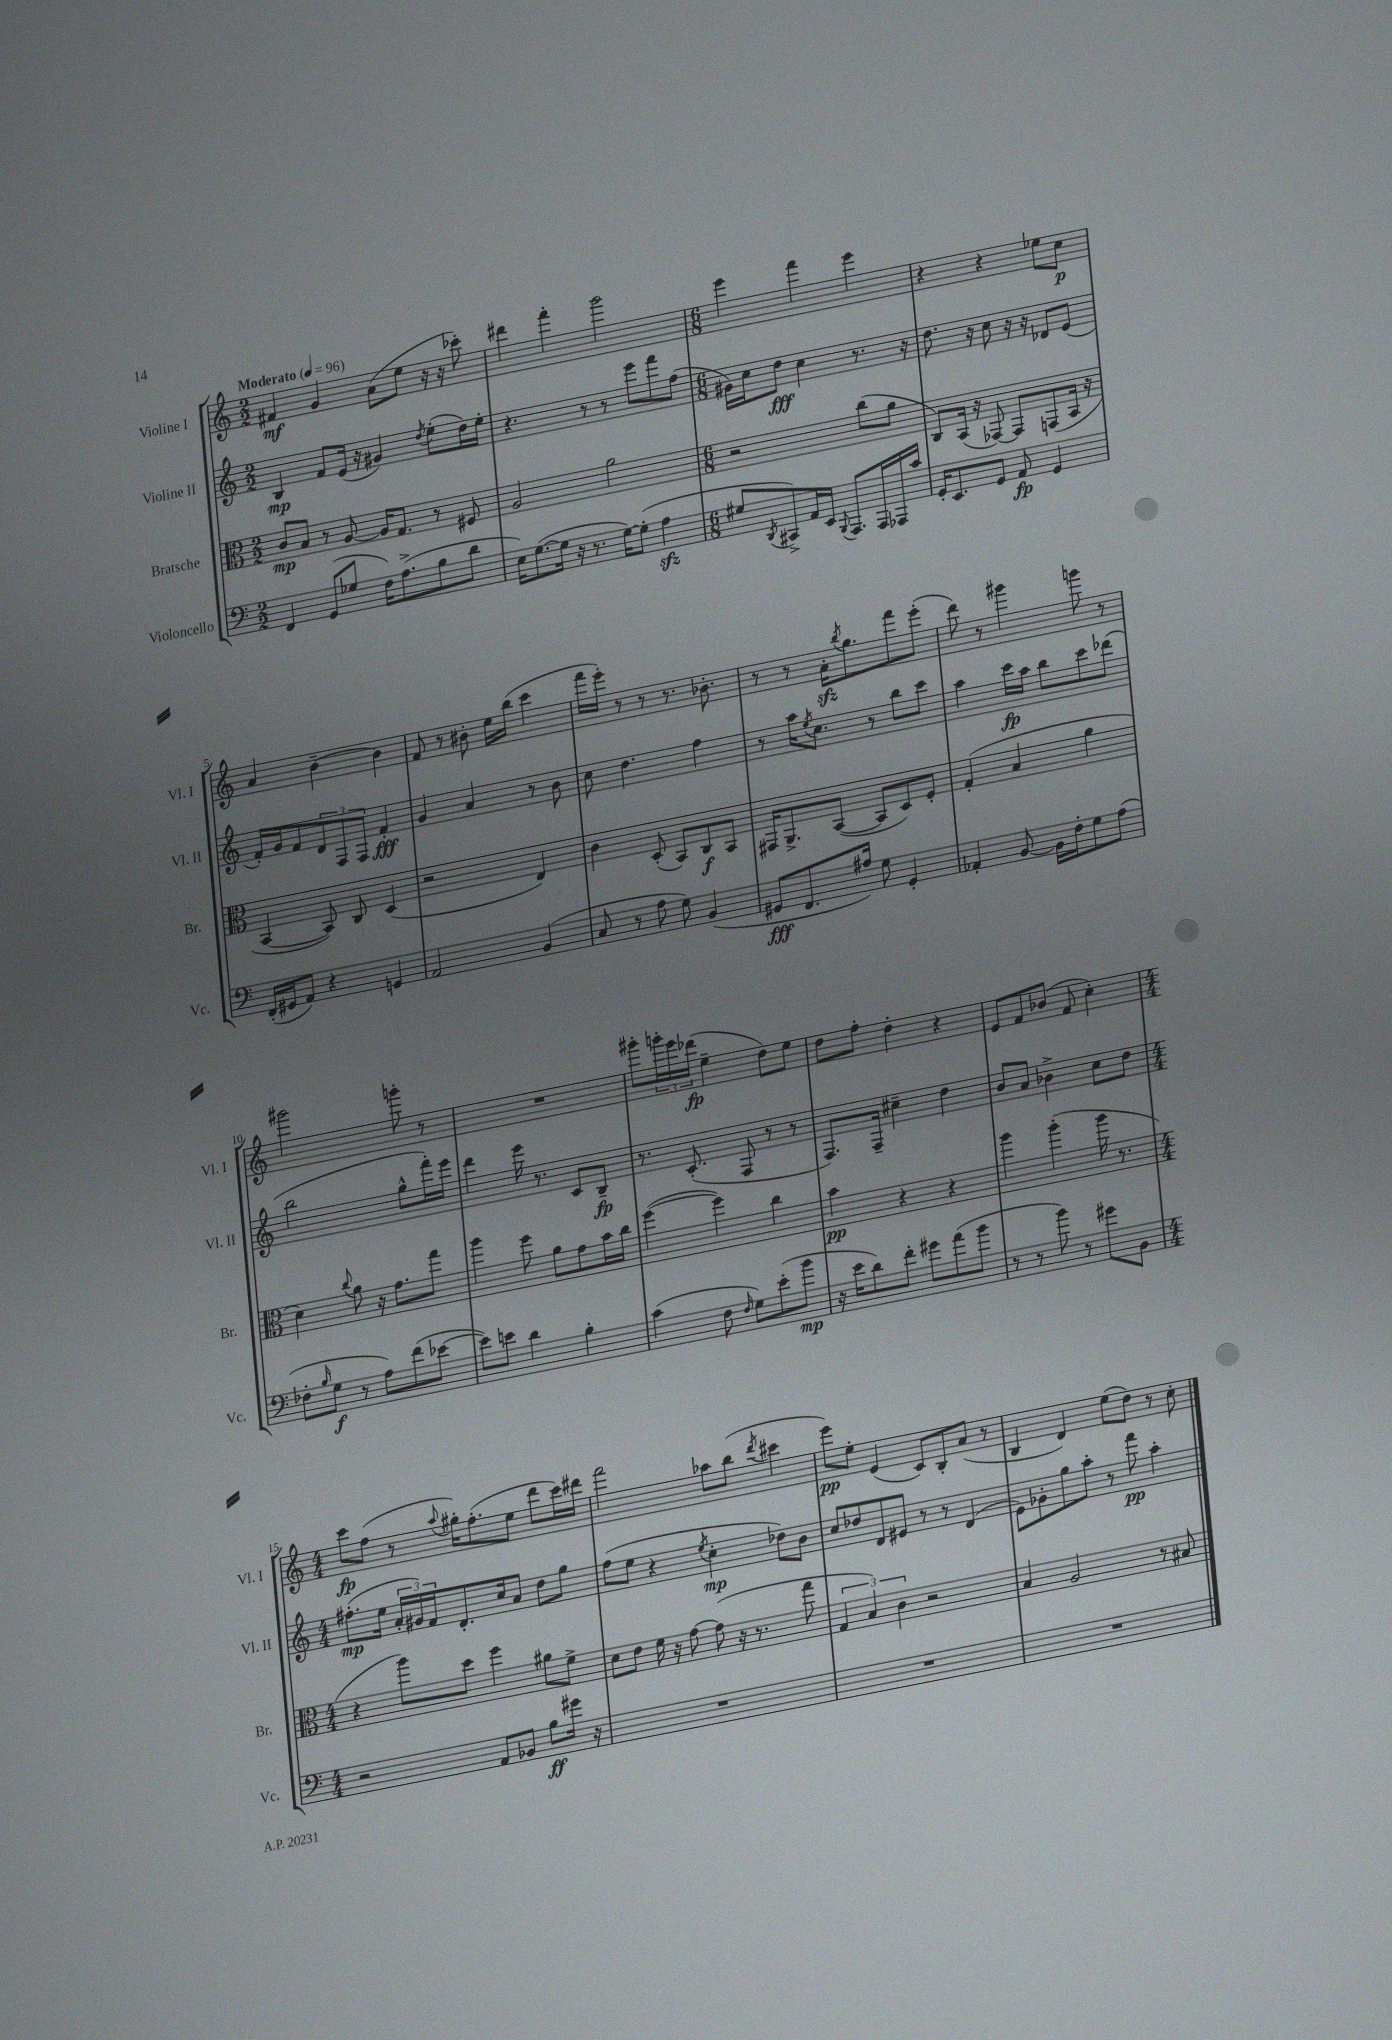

**kern	**dynam	**kern	**dynam	**kern	**dynam	**kern	**dynam
*part4	*part4	*part3	*part3	*part2	*part2	*part1	*part1
*staff4	*staff4	*staff3	*staff3	*staff2	*staff2	*staff1	*staff1
*I"Violoncello	*	*I"Bratsche	*	*I"Violine II	*	*I"Violine I	*
*I'Vc.	*	*I'Br.	*	*I'Vl. II	*	*I'Vl. I	*
*clefF4	*	*clefC3	*	*clefG2	*	*clefG2	*
*k[]	*	*k[]	*	*k[]	*	*k[]	*
*M2/2	*	*M2/2	*	*M2/2	*	*M2/2	*
*MM96	*	*MM96	*	*MM96	*	*MM96	*
=1	=1	=1	=1	=1	=1	=1	=1
!	!	!	!	!	!	!LO:TX:a:B:t=Moderato	!
4FF/	.	8c/L	mp	4B/	mp	4f#X/	mf
.	.	8B/J	.	.	.	.	.
(8GG/L	.	8r	.	8f/L	.	4g/	.
8G-X/J	.	[8A/	.	(16e/Jk	.	.	.
.	.	.	.	16r	.	.	.
16F\KL)	.	16A/KL]	.	4g#X/)	.	(8a\L	.
(8.A^\	.	8.G/J	.	.	.	.	.
.	.	.	.	.	.	8ee\J	.
.	.	.	.	8qdd/	.	.	.
8B\	.	8r	.	(8ee'\L	.	16r	.
.	.	.	.	.	.	16r	.
8d\J	.	8F#X/	.	16dd\L)	.	8ccc-X'\)	.
.	.	.	.	16ee'\JJ	.	.	.
=2	=2	=2	=2	=2	=2	=2	=2
16E\KL)	.	2A/	.	4.r	.	4ddd#X\	.
([8.G\	.	.	.	.	.	.	.
16G\Jk]	.	.	.	.	.	4fff'\	.
16r	.	.	.	.	.	.	.
8.r	.	.	.	8r	.	.	.
.	.	2a\	.	8r	.	2ggg\	.
[16G\KL)	.	.	.	.	.	.	.
(8G'\J]	.	.	.	8eee\L	.	.	.
4Azz\	.	.	.	8fff\	.	.	.
.	.	.	.	(8ff\J	.	.	.
=3	=3	=3	=3	=3	=3	=3	=3
*M6/8	*	*M6/8	*	*M6/8	*	*M6/8	*
8G#X/L	.	2r	.	16g#X\LL)	.	4eee\	.
.	.	.	.	16cc\J	.	.	.
8qDD/	.	.	.	.	.	.	.
8CC#X^/)	.	.	.	8dd\J	fff	.	.
16AA/L	.	.	.	4cc\	.	4fff\	.
16EE/JJ	.	.	.	.	.	.	.
8qqBBB/	.	.	.	.	.	.	.
8.AAA/L	.	.	.	.	.	.	.
.	.	(8cc\L	.	8.r	.	4eee\	.
16AAA/L	.	.	.	.	.	.	.
16AAA-X/	.	8a\J	.	.	.	.	.
16c/JJ	.	.	.	16r	.	.	.
=4	=4	=4	=4	=4	=4	=4	=4
16GG'/KL	.	8C/L)	.	8.dd\	.	4r	.
8.EE/	.	.	.	.	.	.	.
.	.	(16BB/Jk	.	.	.	.	.
.	.	16r	.	16r	.	.	.
8GG/J	.	[8GG-X/)	.	8cc\	.	4r	.
8AA/	fp	8GG-/L]	.	16r	.	.	.
.	.	.	.	16r	.	.	.
4GG/	.	(8GGn/	.	8d-X/L	.	8ee-X\L	.
.	.	16BB/Jk	.	(8e/J	.	8cc\J	p
.	.	16r	.	.	.	.	.
!!LO:LB:g=z
=5	=5	=5	=5	=5	=5	=5	=5
(16FF'/LL	.	[4BB/	.	16f'/LL)	.	4a/	.
16GG#X/J	.	.	.	16g/J	.	.	.
8AA/J)	.	.	.	8f/	.	.	.
4r	.	8BB/])	.	12d/	.	[4b~\	.
.	.	.	.	12F/	.	.	.
.	.	8C/	.	.	.	.	.
.	.	.	.	12F/J	.	.	.
4GGn/	.	(4D/	.	4f'/	fff	4b\]	.
=6	=6	=6	=6	=6	=6	=6	=6
2AA/	.	2r	.	4g/	.	8f/	.
.	.	.	.	.	.	8r	.
.	.	.	.	4a/	.	8b#X'\	.
.	.	.	.	.	.	16ee\LL	.
.	.	.	.	.	.	(16bb\JJ	.
(4BB/	.	4E/)	.	8r	.	4ccc\	.
.	.	.	.	8b\	.	.	.
=7	=7	=7	=7	=7	=7	=7	=7
8C/	.	4c\	.	8cc\	.	16fff\LL	.
.	.	.	.	.	.	16eee'\JJ)	.
8r	.	.	.	4.dd\	.	8r	.
8A\	.	(8D'/	.	.	.	8r	.
8G\)	.	8BB/L)	.	.	.	8.r	.
(4BB/	.	8C/	f	4ff\	.	.	.
.	.	.	.	.	.	8.b-X'\	.
.	.	8BB/J	.	.	.	.	.
=8	=8	=8	=8	=8	=8	=8	=8
8GG#X/L	fff	16GG#X/KL	.	8r	.	8r	.
.	.	8.AA^/	.	.	.	.	.
8.FF/	.	.	.	16aa\KL	.	8r	.
.	.	.	.	8qee/	.	.	.
.	.	.	.	8.cc\J	.	.	.
.	.	([8BB/J	.	.	.	16azz'\KL	.
.	.	.	.	.	.	8qbb/	.
16A#X/Jk)	.	.	.	.	.	8.gg\	.
8G\	.	8BB/L]	.	8r	.	.	.
4GG#'/	.	8D/)	.	8bb\L	.	8fff\	.
.	.	8F'/J	.	8ccc\J	.	(8eee'\J	.
=9	=9	=9	=9	=9	=9	=9	=9
4AA-X'/	.	(4G'/	.	4aa\	.	8ddd\)	.
.	.	.	.	.	.	8r	.
[8BB/	.	4B/	.	16ccc\LL	fp	4ggg#X\	.
.	.	.	.	16aa\JJ	.	.	.
16BB\LL]	.	.	.	8bb\L	.	.	.
16F'\J	.	.	.	.	.	.	.
8G\	.	4a\	.	8ccc\	.	8gggn\	.
(8A\J	.	.	.	(8ddd-X\J	.	8r	.
!!LO:LB:g=z
=10	=10	=10	=10	=10	=10	=10	=10
8F-X'\L	.	4d\)	.	2bb\	.	2ggg#X\	.
16qqB/	.	.	.	.	.	.	.
8G\J	f	.	.	.	.	.	.
.	.	8qqcc/	.	.	.	.	.
8r	.	8a\	.	.	.	.	.
8A\L)	.	16r	.	.	.	.	.
.	.	8.g\L	.	.	.	.	.
(8f\	.	.	.	8gg^^\L	.	8gggn'\	.
[8e-X\J	.	8gg\J	.	16fff'\L)	.	8r	.
.	.	.	.	16eee\JJ	.	.	.
=11	=11	=11	=11	=11	=11	=11	=11
8e-\L])	.	4aa\	.	4ddd\	.	2.r	.
8en\J	.	.	.	.	.	.	.
4d\	.	8ff\	.	16eee\	.	.	.
.	.	.	.	8.r	.	.	.
.	.	8a\L	.	.	.	.	.
4B'\	.	8g\	.	8c/L	.	.	.
.	.	16b\L	.	8B~/J	fp	.	.
.	.	16cc\JJ	.	.	.	.	.
=12	=12	=12	=12	=12	=12	=12	=12
(4c\	.	([4ff\	.	8.r	.	8ggg#X'\L	.
.	.	.	.	.	.	24gggn'\L	.
.	.	.	.	.	.	24eee\	.
.	.	.	.	(8.c'/	.	.	.
.	.	.	.	.	.	(24ddd-X\JJ	fp
8F\	.	4ff\])	.	.	.	4ee~\	.
16qqF/	.	.	.	.	.	.	.
8G\L)	.	.	.	8F/	.	.	.
(8e'\	.	4cc\	.	8r	.	8dd\L)	.
8b\J	mp	.	.	8r	.	8ee\J	.
=13	=13	=13	=13	=13	=13	=13	=13
16r	.	4b\	pp	8.F/L)	.	8dd\L	.
16e\KL	.	.	.	.	.	.	.
8d\)	.	.	.	.	.	8ff'\J	.
.	.	.	.	16F~/Jk	.	.	.
8f'\J	.	4r	.	4cc#X~\	.	4dd'\	.
8g#X\L	.	.	.	.	.	.	.
(8a\	.	4r	.	4dd\	.	4r	.
8b\J	.	.	.	.	.	.	.
=14	=14	=14	=14	=14	=14	=14	=14
8r	.	4aa\	.	8b/L	.	8e/L	.
8r	.	.	.	8a/J	.	8f/	.
8b\)	.	(4aa'\	.	4b-X^\	.	(8b-X/J	.
8r	.	.	.	.	.	8f/	.
8g#X\L	.	16aa\	.	8cc\L	.	4cc'\)	.
.	.	8.r	.	.	.	.	.
8BB\J	.	.	.	8dd\J	.	.	.
!!LO:LB:g=z
=15	=15	=15	=15	=15	=15	=15	=15
*M4/4	*	*M4/4	*	*M4/4	*	*M4/4	*
2r	.	4r	.	(8.ff#X'\L	mp	8ccc\L	fp
.	.	.	.	.	.	(8ff\J	.
.	.	.	.	16ee\Jk	.	.	.
.	.	8aa\L)	.	24a'/LL	.	8r	.
.	.	.	.	24g#X/)	.	.	.
.	.	.	.	24f/J	.	.	.
.	.	.	.	.	.	8qqaa/	.
.	.	8dd\J	.	8.d'/	.	16gg#X'\KL)	.
.	.	.	.	.	.	(8.ff'\	.
8AA/L	.	4ff\	.	.	.	.	.
.	.	.	.	16cc/k	.	.	.
8BB-X/J	.	.	.	8a/J	.	8ee\J	.
8B\L	ff	8a#X\L	.	8dd\L	.	8ddd\L	.
16g#X\Jk	.	8f^\J	.	8gg\J	.	16ccc\L)	.
16r	.	.	.	.	.	16ddd#X\JJ	.
=16	=16	=16	=16	=16	=16	=16	=16
1r	.	8d\L	.	(8ff\L	.	2fff\	.
.	.	8e\J	.	8ee\J	.	.	.
.	.	16f\	.	4r	.	.	.
.	.	16r	.	.	.	.	.
.	.	[8g\	.	.	.	.	.
.	.	.	.	8qee/	.	.	.
.	.	(8g\]	.	4cc'\	mp	8aa-X\L	.
.	.	16r	.	.	.	(8bb\J	.
.	.	8.r	.	.	.	.	.
.	.	.	.	.	.	8qddd/	.
.	.	.	.	8dd-X\L)	.	4ccc#X\	.
.	.	8gg\	.	8b\J	.	.	.
=17	=17	=17	=17	=17	=17	=17	=17
1r	.	6G/	.	8cc/L	.	8eee\L)	pp
.	.	.	.	8dd-X/	.	8ee'\J	.
.	.	6B/)	.	.	.	.	.
.	.	.	.	8d/	.	(4e/	.
.	.	6c\	.	.	.	.	.
.	.	.	.	8e#X/J	.	.	.
.	.	2r	.	8r	.	8c/L)	.
.	.	.	.	8r	.	8B'/	.
.	.	.	.	(4d/	.	(8a/J	.
.	.	.	.	.	.	8r	.
=18	=18	=18	=18	=18	=18	=18	=18
1r	.	4B/	.	8e\L)	.	4B/	.
.	.	.	.	8g-X'\	.	.	.
.	.	2A/	.	8gg\	.	4d/)	.
.	.	.	.	8aa'\J	.	.	.
.	.	.	.	8r	.	(8ee\L	.
.	.	.	.	8fff\	pp	8dd\J)	.
.	.	8r	.	4aa'\	.	8r	.
.	.	8B#X/	.	.	.	8cc'\	.
==	==	==	==	==	==	==	==
*-	*-	*-	*-	*-	*-	*-	*-
